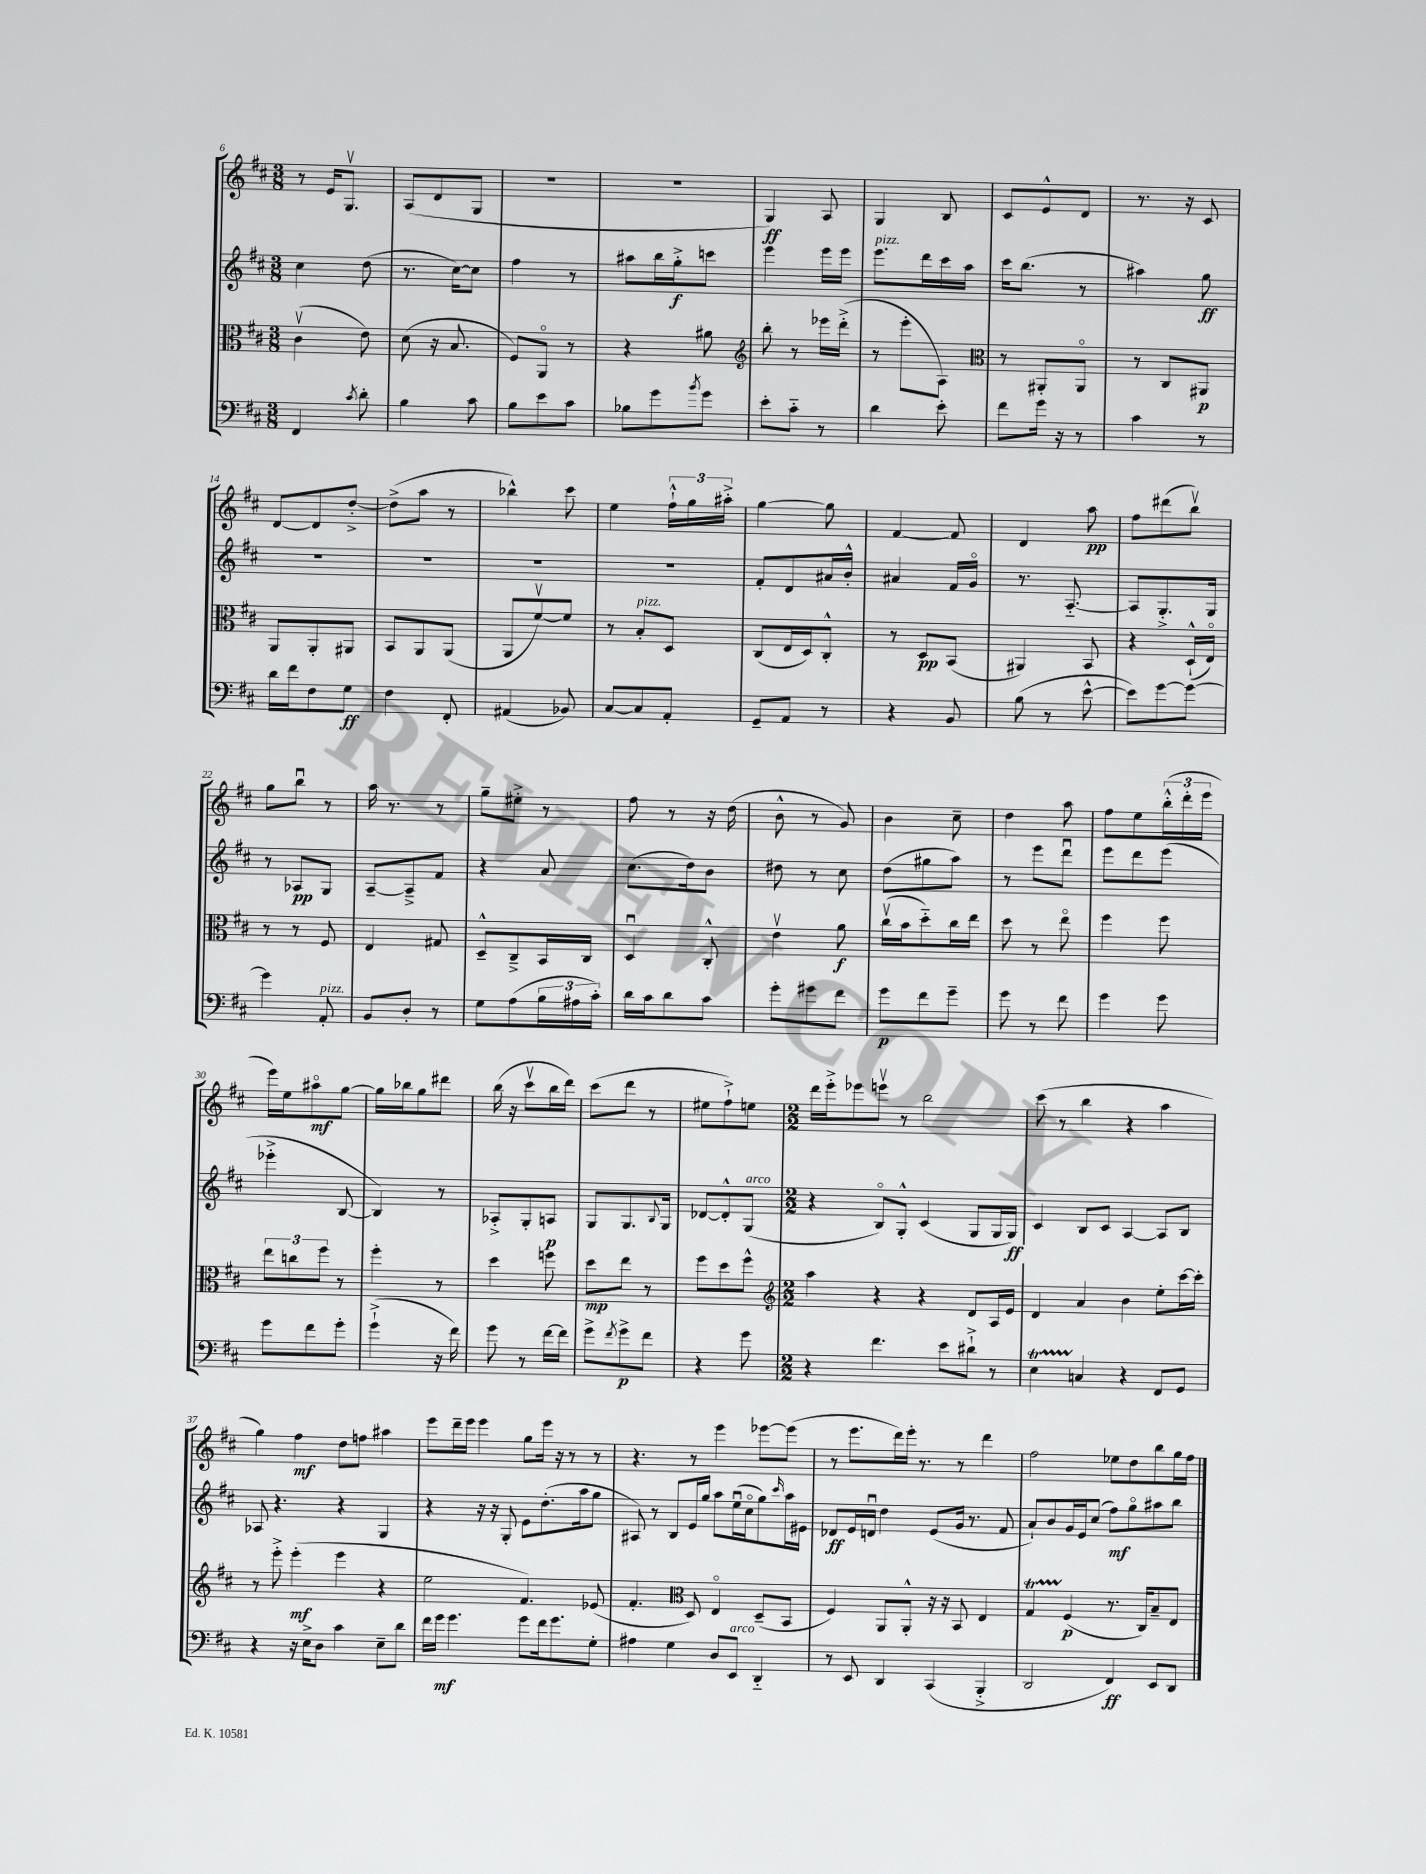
<<
\new StaffGroup <<
\new Staff = "s0" {
    \clef treble \key d \major \numericTimeSignature \time 3/8
    r8 e'16 g8.\upbow |
    a8( d'8 g8 |
    R4. |
    R4. |
    g4\ff) a8 |
    g4 b8 |
    cis'8 e'8-^ d'8 |
    r8. r16 cis'8 |
    d'8~ d'8 d''8~-.-> |
    d''8->( a''8 r8 |
    bes''4-^) cis'''8 |
    e''4 \tuplet 3/2 { fis''16-!-^ g''16 ais''16-.-> } |
    g''4~ g''8 |
    fis'4~ fis'8 |
    d'4 a''8\pp |
    fis''8 dis'''8( b''8\upbow) |
    g''8 b''8\downbow r8 |
    a''16 r8. r8 |
    g''8-- eis''8-.-> r8 |
    fis''8 r8 r16 d''16( |
    b'8-^ r8 g'8) |
    b'4 cis''8-- |
    d''4 a''8 |
    fis''8 e''8 \tuplet 3/2 { b''16-.-^( d'''16-. e'''16 } |
    e'''16) e''16 ais''8\flageolet\mf g''8~ |
    g''16 bes''16 g''8 dis'''8 |
    b''16( r16 cis'''8\upbow b''16 d'''16) |
    cis'''8( d'''8 r8 |
    eis''8 fis''8-!->) e''8 |
    \numericTimeSignature \time 2/2 d'''16 e'''16-.-> ees'''8 e'''8\upbow r8 b''2 |
    cis'''8( r8 b''4 r4 a''4 |
    g''4) fis''4\mf d''8 f''8 ais''4 |
    e'''8 d'''16-- e'''16 e'''4 g''8 e'''16 r16 r8 r8 |
    r4. r8 e'''4 ees'''8~ ees'''8( |
    r8 e'''8. d'''16) e'''16-. r8. r8 d'''4 |
    fis''2 ees''8 d''8 b''8 g''16 fis''16 \bar "|." |
}
\new Staff = "s1" {
    \clef treble \key d \major \numericTimeSignature \time 3/8
    cis''4 d''8( |
    r8. cis''16~) cis''8 |
    fis''4 r8 |
    ais''8 b''16 g''16-.->\f c'''8 |
    e'''4 e'''16 e'''16 |
    e'''8.^\markup { \italic "pizz." } d'''16 cis'''16 a''16 |
    cis'''16 b''8.( r8 |
    ais''4) g''8\ff |
    R4. |
    R4. |
    R4. |
    R4. |
    fis'8-. d'8 ais'16 b'16-.-^ |
    ais'4 fis'16 g'16\flageolet |
    r8. a8.~-_ |
    a8 g8.-.-> g16 |
    r8 aes8\pp g8 |
    a8~-- a8---> fis'8 |
    r4 a'8 |
    cis''8.( d''16) b'8 |
    dis''8 r8 cis''8 |
    d''8( gis''8 a''8) |
    r8 e'''8 d'''8\downbow |
    e'''8 d'''8 e'''8( |
    ees'''4-.-> b8~ |
    b4) r8 |
    aes8-.-> g8-. a8\p |
    g8 g8. \appoggiatura { b8 } g16 |
    des'8~ des'8-.-^ g8^\markup { \italic "arco" }( |
    \numericTimeSignature \time 2/2 r4 b8\flageolet) g8-.-^ cis'4( g8 g16 g16\ff) |
    cis'4 b8 cis'8 a4~ a8 b8 |
    aes8 r4. r4 g4 |
    r4 r16 r16 g8-. e'8 d''8.-.( a''16 g''8 |
    ais8) r8 b8 e'16 g''16 a''8 e''16\downbow( cis''16\flageolet g''8) \grace { cis'''16 } a''16 eis'16 |
    des'8\ff e'16 d'16\downbow d''4 e'8( g'16 r8. fis'8 |
    a'8-!) b'8 g'16 e'16 cis''8( fis''8\mf) g''8\flageolet ais''8 b''8 \bar "|." |
}
\new Staff = "s2" {
    \clef alto \key d \major \numericTimeSignature \time 3/8
    cis'4\upbow( e'8) |
    d'8( r16 b8. |
    fis8) a,8\flageolet r8 |
    r4 ais'8 |
    \clef treble b''8-. r8 ees'''16 d'''16-.->( |
    r8 e'''8-. a8) |
    \clef alto r8 ais,8-. ais,8\flageolet |
    r8 cis8 ais,8\p |
    a,8 a,8-. ais,8 |
    b,8 a,8 a,8( |
    a,8 fis'8~\upbow) fis'8 |
    r8 b8-.^\markup { \italic "pizz." } d8 |
    cis8( e16 d16) cis8-.-^ |
    r8 d8\pp b,8( |
    ais,4) b,8 |
    r4 d16-!-^( e16\flageolet) |
    r8 r8 fis8 |
    e4 gis8 |
    d8---^ cis8---> b,16 cis16 |
    d4\downbow cis8-.-^ |
    e'4\upbow a'8\f |
    cis''16\upbow( b'16 d''8-_) cis''16 e''16 |
    d''8 r8 e''8\flageolet |
    fis''4 fis''8 |
    \tuplet 3/2 { e''8 c''8 fis''8 } r8 |
    fis''4-. r8 |
    d''4 f''8 |
    d''8\mp e''8 r8 |
    fis''8 d''8 fis''8-^ |
    \numericTimeSignature \time 2/2 \clef treble a''4 r4 r4 d'8 a16 e'16 |
    d'4 a'4 b'4 e''8-. cis'''16~ cis'''16-. |
    r8 e'''8-.-> e'''4-.\mf( e'''4 r4 |
    e''2 fis'4.) ees'8( |
    fis'4.-. \clef alto d8) e4\flageolet d8--( b,8 |
    fis4) a,8 a,8-.-^ r16 r16 b,8 e4 |
    g4\startTrillSpan fis4\stopTrillSpan\p( r8. cis16) b8-- e8 \bar "|." |
}
\new Staff = "s3" {
    \clef bass \key d \major \numericTimeSignature \time 3/8
    fis,4 \acciaccatura { cis'8 } d'8-. |
    b4 cis'8 |
    b8 e'8 cis'8 |
    bes8 g'8 \acciaccatura { b'8 } g'8 |
    e'8-. cis'8-_ r8 |
    d'4 e'8-. |
    fis'8 g'16 r16 r8 |
    cis'4 r8 |
    d'16 fis'16 fis8 g8\ff |
    fis4 fis,8-. |
    ais,4( bes,8) |
    cis8~ cis8 a,8-. |
    g,8-- a,8 r8 |
    r4 b,8 |
    b8( r8 e'8~-^ |
    e'8) g'8~ g'8~ |
    g'4 a,8-.^\markup { \italic "pizz." } |
    b,8 d8-. r8 |
    g8 a8( \tuplet 3/2 { b16 ais16 cis'16-.) } |
    d'16 cis'16 d'8 cis'8 |
    g'8-. gis'8 fis'8 |
    g'8\p fis'8 g'8-- |
    g'8 r8 fis'8 |
    g'4 g'8 |
    g'8 fis'8 g'8-. |
    g'4-!->( r16 fis'16) |
    g'8 r8 fis'16~ fis'16 |
    g'8-> \acciaccatura { fis'8 } g'8->\p fis'8 |
    r4 g'8 |
    \numericTimeSignature \time 2/2 r4 fis'4. e'8 dis'8-!-> r8 |
    e4\startTrillSpan c4\stopTrillSpan r4 fis,8 g,8 |
    r4 r16 e16-> d8 cis'4 e8-- d'8 |
    fis'16 g'16\mf g'4. g'8 fis'16 g'8. g8-. |
    ais4 g4 d8 e,8^\markup { \italic "arco" } d,4-_ |
    r8 e,8 d,4 cis,4( b,,4-.-> |
    d,2 fis,4\ff) e,8 d,8 \bar "|." |
}
>>
>>
\layout { \context { \Score currentBarNumber = #6 } }
